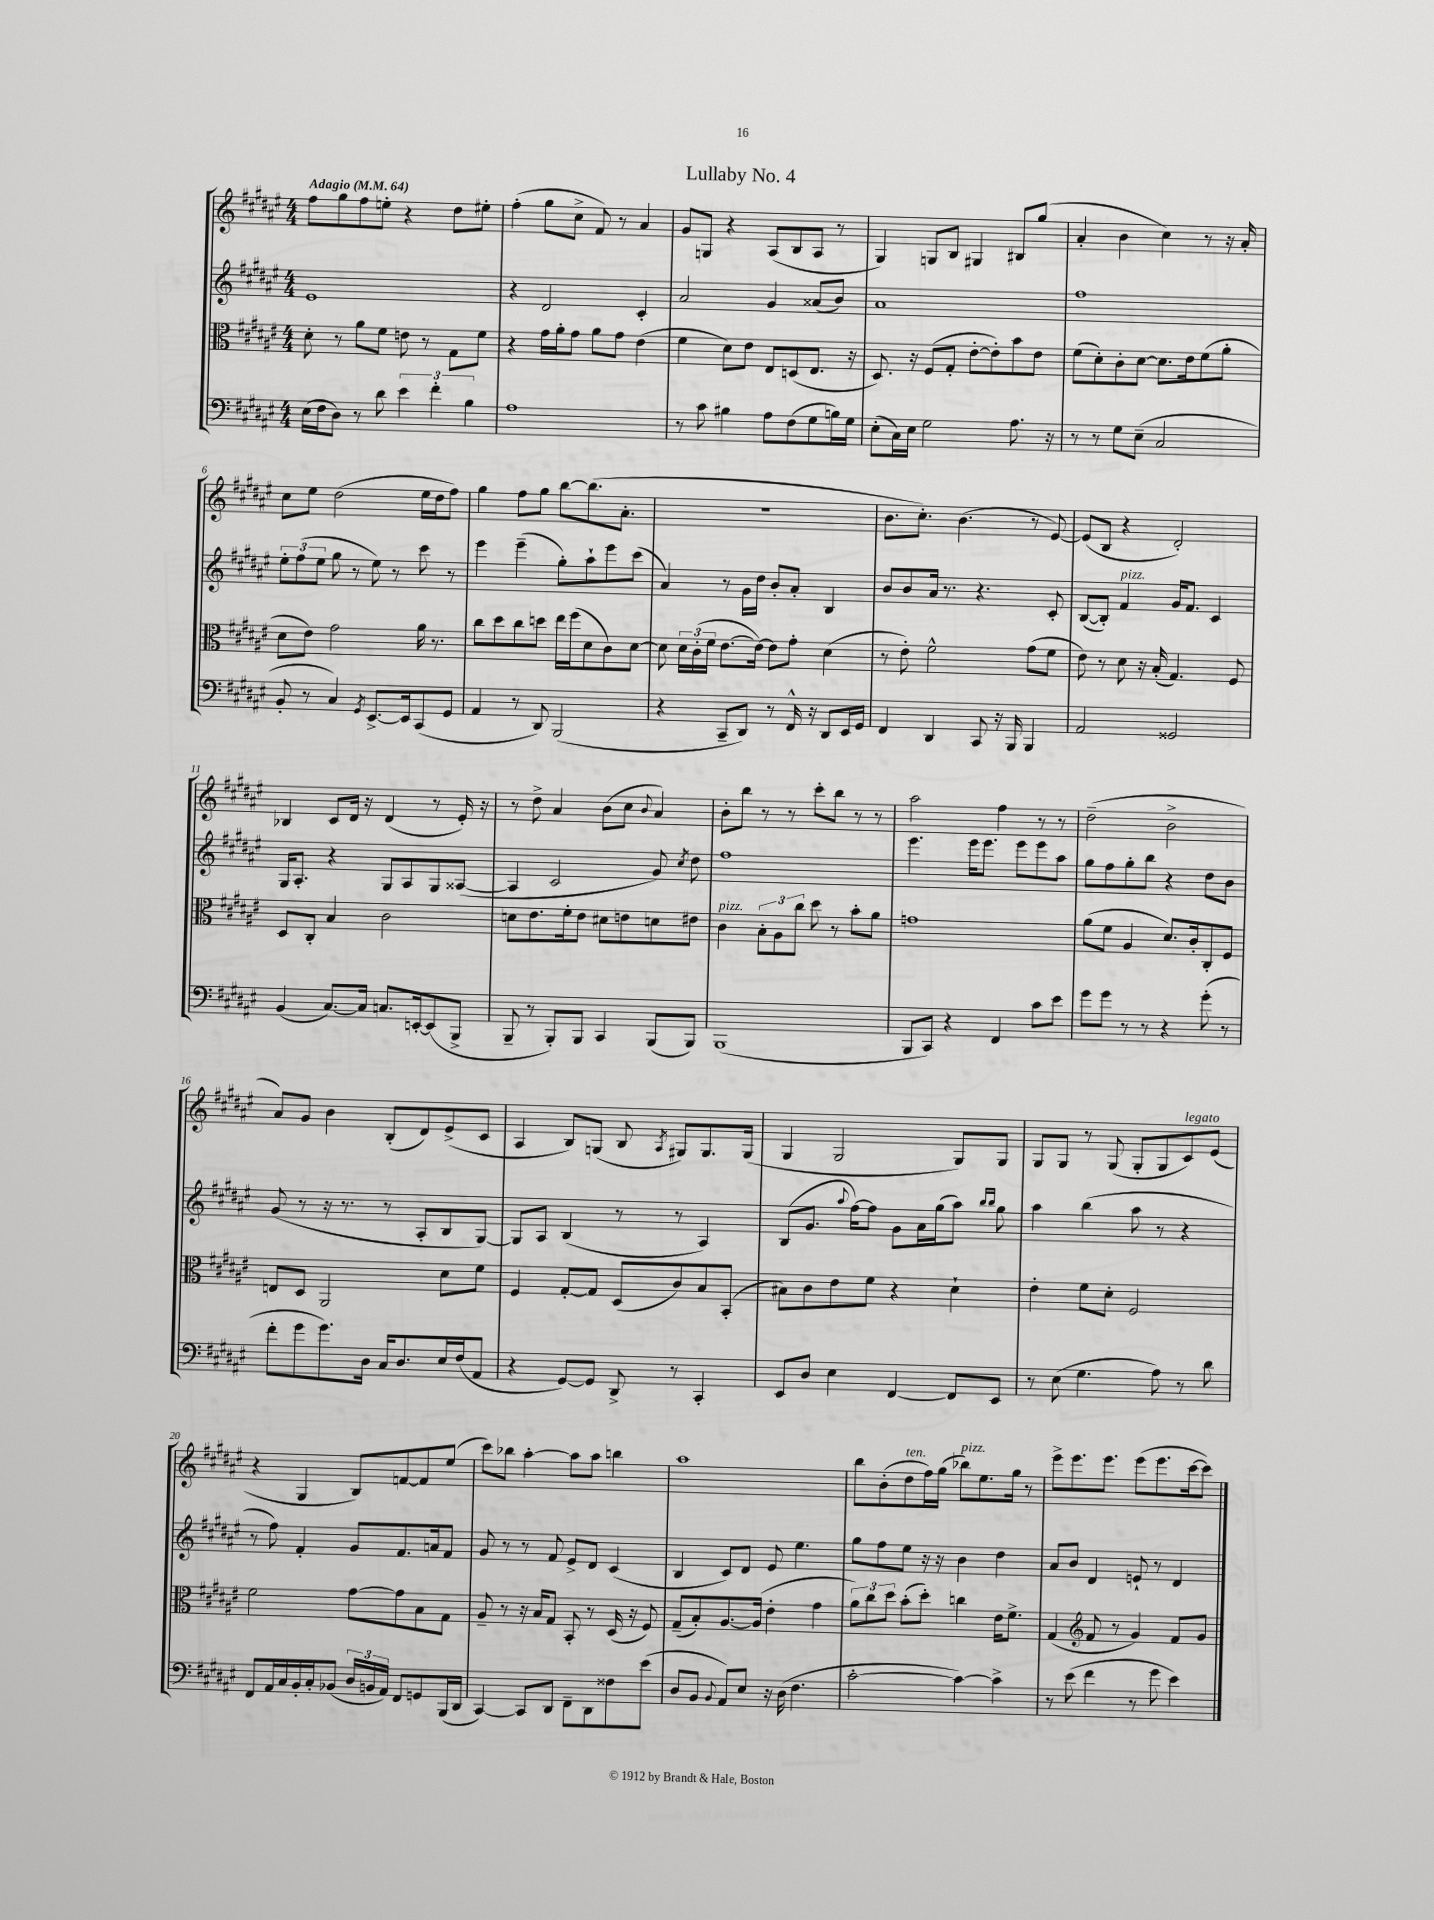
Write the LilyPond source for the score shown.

\header { title = "Lullaby No. 4" }
<<
\new StaffGroup <<
\new Staff = "s0" {
    \clef treble \key fis \major \numericTimeSignature \time 4/4 \tempo "Adagio" 4 = 64
    \autoBeamOff fis''8[ gis''8 fis''8 e''8]-. r4 dis''8[ eis''8]-. |
    fis''4-.( gis''8[ cis''8]-> fis'8) r8 ais'4 |
    gis'8[ g8] r4 ais8[( b8 ais8] r8 |
    gis4) g8[ b8] gis4 bis8[ gis''8]( |
    ais'4-. b'4 cis''4) r8 r16 ais'16-. |
    cis''8[ eis''8] dis''2( eis''16[ dis''16 fis''8]) |
    gis''4 fis''8[ gis''8] b''8[~ b''8.( ais'8.]-. |
    R1 |
    b'8.[ cis''8.]-.) b'4.( r8 eis'8~) |
    eis'8[( b8] r4 dis'2-.) |
    bes4 cis'8[ dis'16] r16 dis'4( r8 eis'16-.) r16 |
    r8 dis''8-> ais'4 b'8[( cis''8] \appoggiatura { b'8 } ais'4) |
    b'8[-. b''8] r8 r8 cis'''8[-. b''8] r8 r8 |
    ais''2 fis''4 r8 r8 |
    dis''2--( b'2-> |
    ais'8[) gis'8] b'4 b8[-.( dis'8) eis'8->( cis'8] |
    ais4 b8[) g8]( b8 \acciaccatura { ais8 } gis8[) gis8. gis16]( |
    gis4 gis2 gis8[) gis8] |
    gis8[ gis8] r8 gis8( gis8[-. gis8 cis'8^\markup { \italic "legato" }) eis'8]( |
    r4 gis4 b8[) f'8~ f'8 eis''8]( |
    cis'''8[) bes''8] ais''4~-. ais''8[ ais''8] b''4 |
    ais''1 |
    b''8[ b'8-.( dis''8^\markup { \italic "ten." } fis''16) gis''16]( bes''8[^\markup { \italic "pizz." }) eis''8. gis''16] r8 |
    eis'''8[-> eis'''8. eis'''8.] eis'''8[( eis'''8. cis'''16~ cis'''8]) \bar "|." |
}
\new Staff = "s1" {
    \clef treble \key fis \major \numericTimeSignature \time 4/4
    \autoBeamOff eis'1 |
    r4 dis'2 cis'4-. |
    ais'2 gis'4 aisis'8[( b'8]) |
    ais'1 |
    fis''1 |
    \tuplet 3/2 { eis''8[-. fis''8( eis''8] } gis''8 r8 eis''8) r8 cis'''8 r8 |
    eis'''4 eis'''4--( gis''8[-.) ais''8-! eis'''8 cis'''8]( |
    ais'4) r8 gis'16[ dis''16] b'8[-. ais'8]-. b4 |
    b'8[ b'8 ais'16] r8. r4. cis'8-. |
    b8[~( b8]-.) fis'4^\markup { \italic "pizz." } gis'16[ fis'8.] cis'4 |
    gis16[ ais8.]-. r4 gis8[ ais8 gis8 aisis8]~( |
    aisis4 cis'2 gis'8) \acciaccatura { cis''8 } dis''8 |
    fis''1 |
    eis'''4. eis'''16[ eis'''8.] eis'''8[ eis'''8 ais''8] |
    gis''8[ fis''8 gis''8-. b''8] r4 dis''8[ b'8] |
    gis'8( r8 r16 r8. r8 ais8[-. b8 gis8]~) |
    gis8[ ais8] b4( r8 r8 ais4) |
    b8[( gis'8.] \appoggiatura { ais''8 } fis''16[~) fis''8] gis'8[ ais'16 gis''16( ais''8]) \grace { b''16[ b''16] } gis''8 |
    ais''4 b''4( ais''8 r8 r4 |
    r8 fis''8) fis'4-. gis'8[ fis'8. a'16 fis'8] |
    gis'8 r8 r8 fis'8 eis'8[-> dis'8] cis'4( |
    b4 cis'8[) dis'8] eis'8 eis''4. |
    gis''8[ fis''8 eis''8] r16 r16 b'4 dis''4 |
    ais'8[ b'8] dis'4 e'8-! r8 dis'4 \bar "|." |
}
\new Staff = "s2" {
    \clef alto \key fis \major \numericTimeSignature \time 4/4
    \autoBeamOff dis'8-. r8 ais'8[ fis'8] e'8 r8 gis8[ fis'8] |
    r4 gis'16[ ais'16-. gis'8] ais'8[ gis'8] eis'4( |
    fis'4 dis'8[) eis'8] eis8[ d8( eis8.] r16 |
    dis8.) r16 fis8[( gis8]-. eis'8[~-. eis'8-.) b'8 eis'8] |
    fis'8[( dis'8-.) cis'8-. dis'8]~ dis'8.[ eis'16 fis'8( ais'8]-. |
    dis'8[ eis'8]) gis'2 ais'16 r8. |
    cis''8[ dis''8 cis''8 d''8] eis''16[ fis''16( dis'8 cis'8) dis'8]~ |
    dis'8 \tuplet 3/2 { dis'16[ cis'16-.( fis'16] } eis'8.[~ eis'16]~) eis'8[ gis'8]-. dis'4( |
    r8 eis'8-.) fis'2-^ gis'8[( fis'8] |
    eis'8) r8 dis'8 r16 b16-.( gis4.) fis8 |
    dis8[ cis8]-. b4 cis'2 |
    d'8[ eis'8. fis'16-. eis'8] dis'8[ e'8 d'8 eis'8] |
    cis'4^\markup { \italic "pizz." } \tuplet 3/2 { b8[-. ais8 cis''8] } dis''8 r8 b'8[-. ais'8] |
    g'1 |
    ais'8[( fis'8] ais4 dis'8.[) cis'16-. cis8-. fis8] |
    e8[ dis8] ais,2 dis'8[ fis'8] |
    fis4 gis8[~-. gis8] dis8[( cis'8) b8 b,8]-.( |
    bis8[) cis'8 eis'8 fis'8] r4 dis'4-! |
    eis'4-. fis'8[ dis'8]-. fis2 |
    fis'2 gis'8[~ gis'8 b8 gis8] |
    ais8-- r8 r16 b16[ gis8] b,8-. r8 dis16( r16 fis8) |
    gis8[--( b8-.) ais8.~ ais16]( eis'4-. gis'4 |
    \tuplet 3/2 { ais'8[) cis''8 dis''8] } b'8[-.( dis''8]-.) c''4 eis'16[ fis'8.]-> |
    gis4( \clef treble fis'8 r8 gis'4) fis'8[ gis'8] \bar "|." |
}
\new Staff = "s3" {
    \clef bass \key fis \major \numericTimeSignature \time 4/4
    \autoBeamOff eis16[( fis16 dis8]) r8 dis'8 \tuplet 3/2 { eis'4 fis'4-. b4 } |
    ais1 |
    r8 cis'8 bis4 ais8[ fis8( gis8 b16) gis16] |
    eis8[-.( cis16) eis16] gis2 ais8. r16 |
    r8 r8 gis8[ eis8]--( cis2 |
    b,8-. r8 cis4) \acciaccatura { gis,8 } eis,8.[~-> eis,16 cis,8( gis,8] |
    ais,4 r8 dis,8) b,,2( |
    r4 cis,8[-- dis,8]) r8 fis,16-^ r16 dis,8[ eis,16 gis,16] |
    fis,4 dis,4 cis,8 r16 b,,16 b,,4 |
    ais,2 gisis,2 |
    b,4( cis8.[~) cis16] c8.[ e,16~-. e,8( b,,8]-> |
    b,,8-- r8 b,,8[-.) b,,8] cis,4 b,,8[( b,,8]) |
    b,,1( |
    b,,8[ cis,8]) r4 fis,4 cis'8[ eis'8] |
    gis'8[ gis'8] r8 r8 r4 gis'8-.( r8 |
    fis'8[-. gis'8 gis'8.) dis16] cis16[ dis8. eis16 fis16( ais,8] |
    r4 gis,8[~) gis,8] dis,8-> r8 cis,4-. |
    eis,8[ dis8] eis4 fis,4~ fis,8[ eis,8] |
    r8 eis8( gis4. ais8) r8 dis'8 |
    fis,8[ ais,16 cis16 b,16-. cis16-. bes,8]( \tuplet 3/2 { dis16[ b,16 ais,16]) } fis,8[ g,8 b,,16( dis,16] |
    cis,4~) cis,8[ dis,8] fis,8[-- dis,8 fisis8 eis'8]( |
    dis8[ b,8] \appoggiatura { b,8 } ais,8[) eis8] r16 dis16( fis4. |
    cis'2~-. cis'4~) cis'4-> |
    r8 eis'8( fis'4 r8 gis'8 eis'4) \bar "|." |
}
>>
>>
